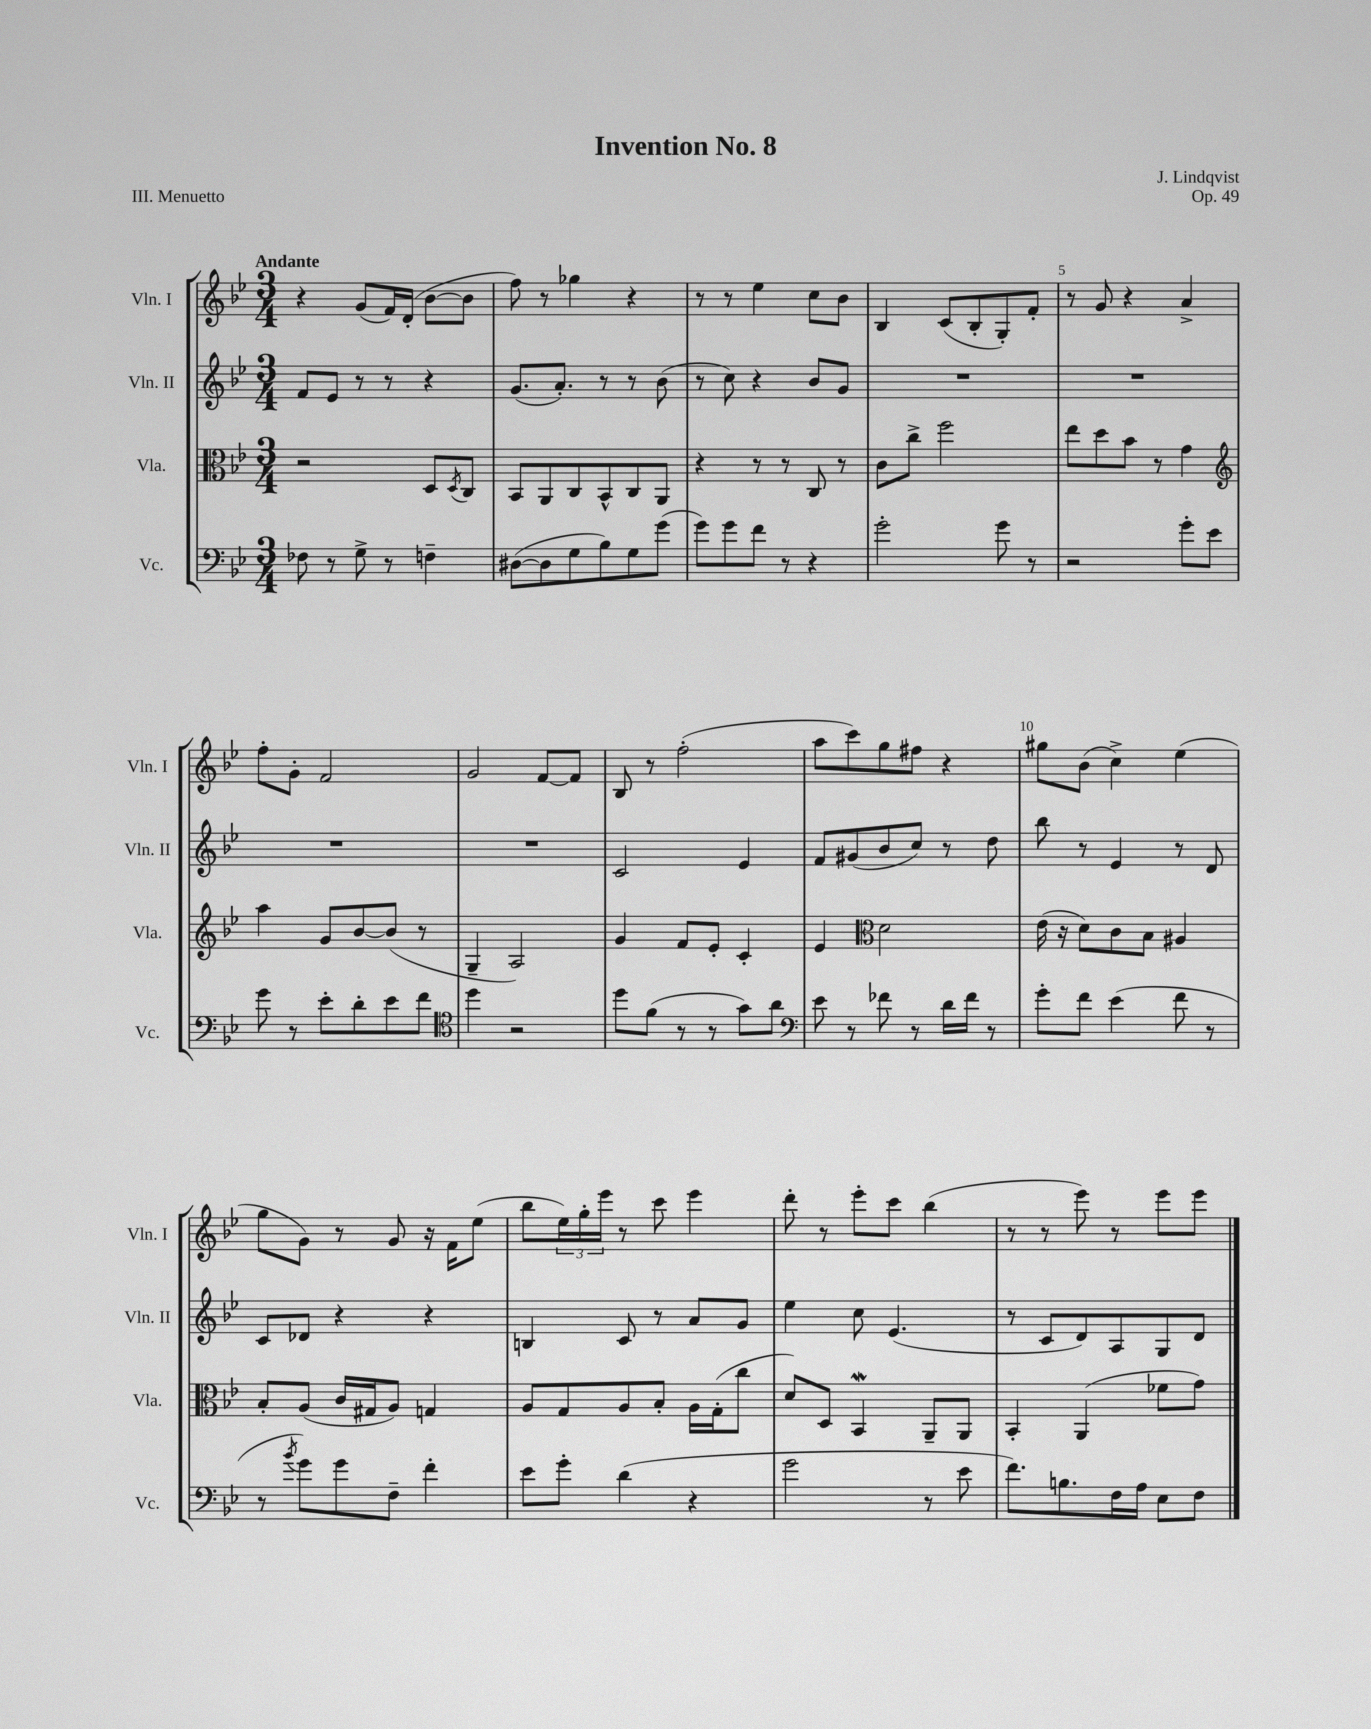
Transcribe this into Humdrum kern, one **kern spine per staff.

**kern	**kern	**kern	**kern
*staff4	*staff3	*staff2	*staff1
*clefF4	*clefC3	*clefG2	*clefG2
*k[b-e-]	*k[b-e-]	*k[b-e-]	*k[b-e-]
*M3/4	*M3/4	*M3/4	*M3/4
8F-	2r	8f	4r
8r	.	8e-	.
8G^	.	8r	(8g
8r	.	8r	16f)
.	.	.	(16d'
4F~	8D	4r	[8b-
.	8qD	.	.
.	8C	.	8b-]
=	=	=	=
([8D#	8BB-	(8.g	8ff)
8D#]	8AA	.	8r
.	.	8.a')	.
8G	8C	.	4gg-
8B-)	8BB-^^	8r	.
8G	8C	8r	4r
(8g	8AA	(8b-	.
=	=	=	=
8g)	4r	8r	8r
8g	.	8cc)	8r
8f	8r	4r	4ee-
8r	8r	.	.
4r	8C	8b-	8cc
.	8r	8g	8b-
=	=	=	=
2g'	8c	2.r	4B-
.	8cc^	.	.
.	2ff	.	(8c
.	.	.	8B-'
8g	.	.	8G')
8r	.	.	8f'
=	=	=	=
2r	8ee-	2.r	8r
.	8dd	.	8g
.	8b-	.	4r
.	8r	.	.
8g'	4g	.	4a^
8e-	.	.	.
=	=	=	=
*	*clefG2	*	*
8g	4aa	2.r	8ff'
8r	.	.	8g'
8e-'	8g	.	2f
8d'	[8b-	.	.
8e-	(8b-]	.	.
8f	8r	.	.
=	=	=	=
*clefC4	*	*	*
4dd	4G~	2.r	2g
2r	2A)	.	.
.	.	.	[8f
.	.	.	8f]
=	=	=	=
8dd	4g	2c	8B-
(8f	.	.	8r
8r	8f	.	(2ff'
8r	8e-'	.	.
8g)	4c'	4e-	.
8a	.	.	.
=	=	=	=
*clefF4	*	*	*
8e-	4e-	8f	8aa
8r	.	(8g#	8ccc)
*	*clefC3	*	*
8f-	2d	8b-	8gg
8r	.	8cc)	8ff#
16d	.	8r	4r
16f-	.	.	.
8r	.	8dd	.
=	=	=	=
8g'	(16e-	8bb-	8gg#
.	16r	.	.
8f	8d)	8r	(8b-
(4e-	8c	4e-	4cc^)
.	8B-	.	.
8f	4A#	8r	(4ee-
8r	.	8d	.
=	=	=	=
8r	8B-'	8c	8gg
8qb-	.	.	.
8g)	(8A	8d-	8g)
8g	16c	4r	8r
.	16G#	.	.
8F~	8A)	.	8g
4f'	4G	4r	16r
.	.	.	16f
.	.	.	(8ee-
=	=	=	=
8e-	8A	4B	8bb-
8g'	8G	.	24ee-)
.	.	.	24gg'
.	.	.	24eee-
(4d	8A	8c	8r
.	8B-'	8r	8ccc
4r	16A	8a	4eee-
.	(16G'	.	.
.	8cc	8g	.
=	=	=	=
2g	8d)	4ee-	8ddd'
.	8D	.	8r
.	4BB-	8cc	8eee-'
.	.	(4.e-	8ccc
8r	8AA~	.	(4bb-
8e-	8AA	.	.
=	=	=	=
8.f)	4BB-'	8r	8r
.	.	8c	8r
8.B	.	.	.
.	(4AA	8d)	8eee-)
16F	.	8A	8r
16A	.	.	.
8E-	8f-	8G	8eee-
8F	8g)	8d	8eee-
==	==	==	==
*-	*-	*-	*-
